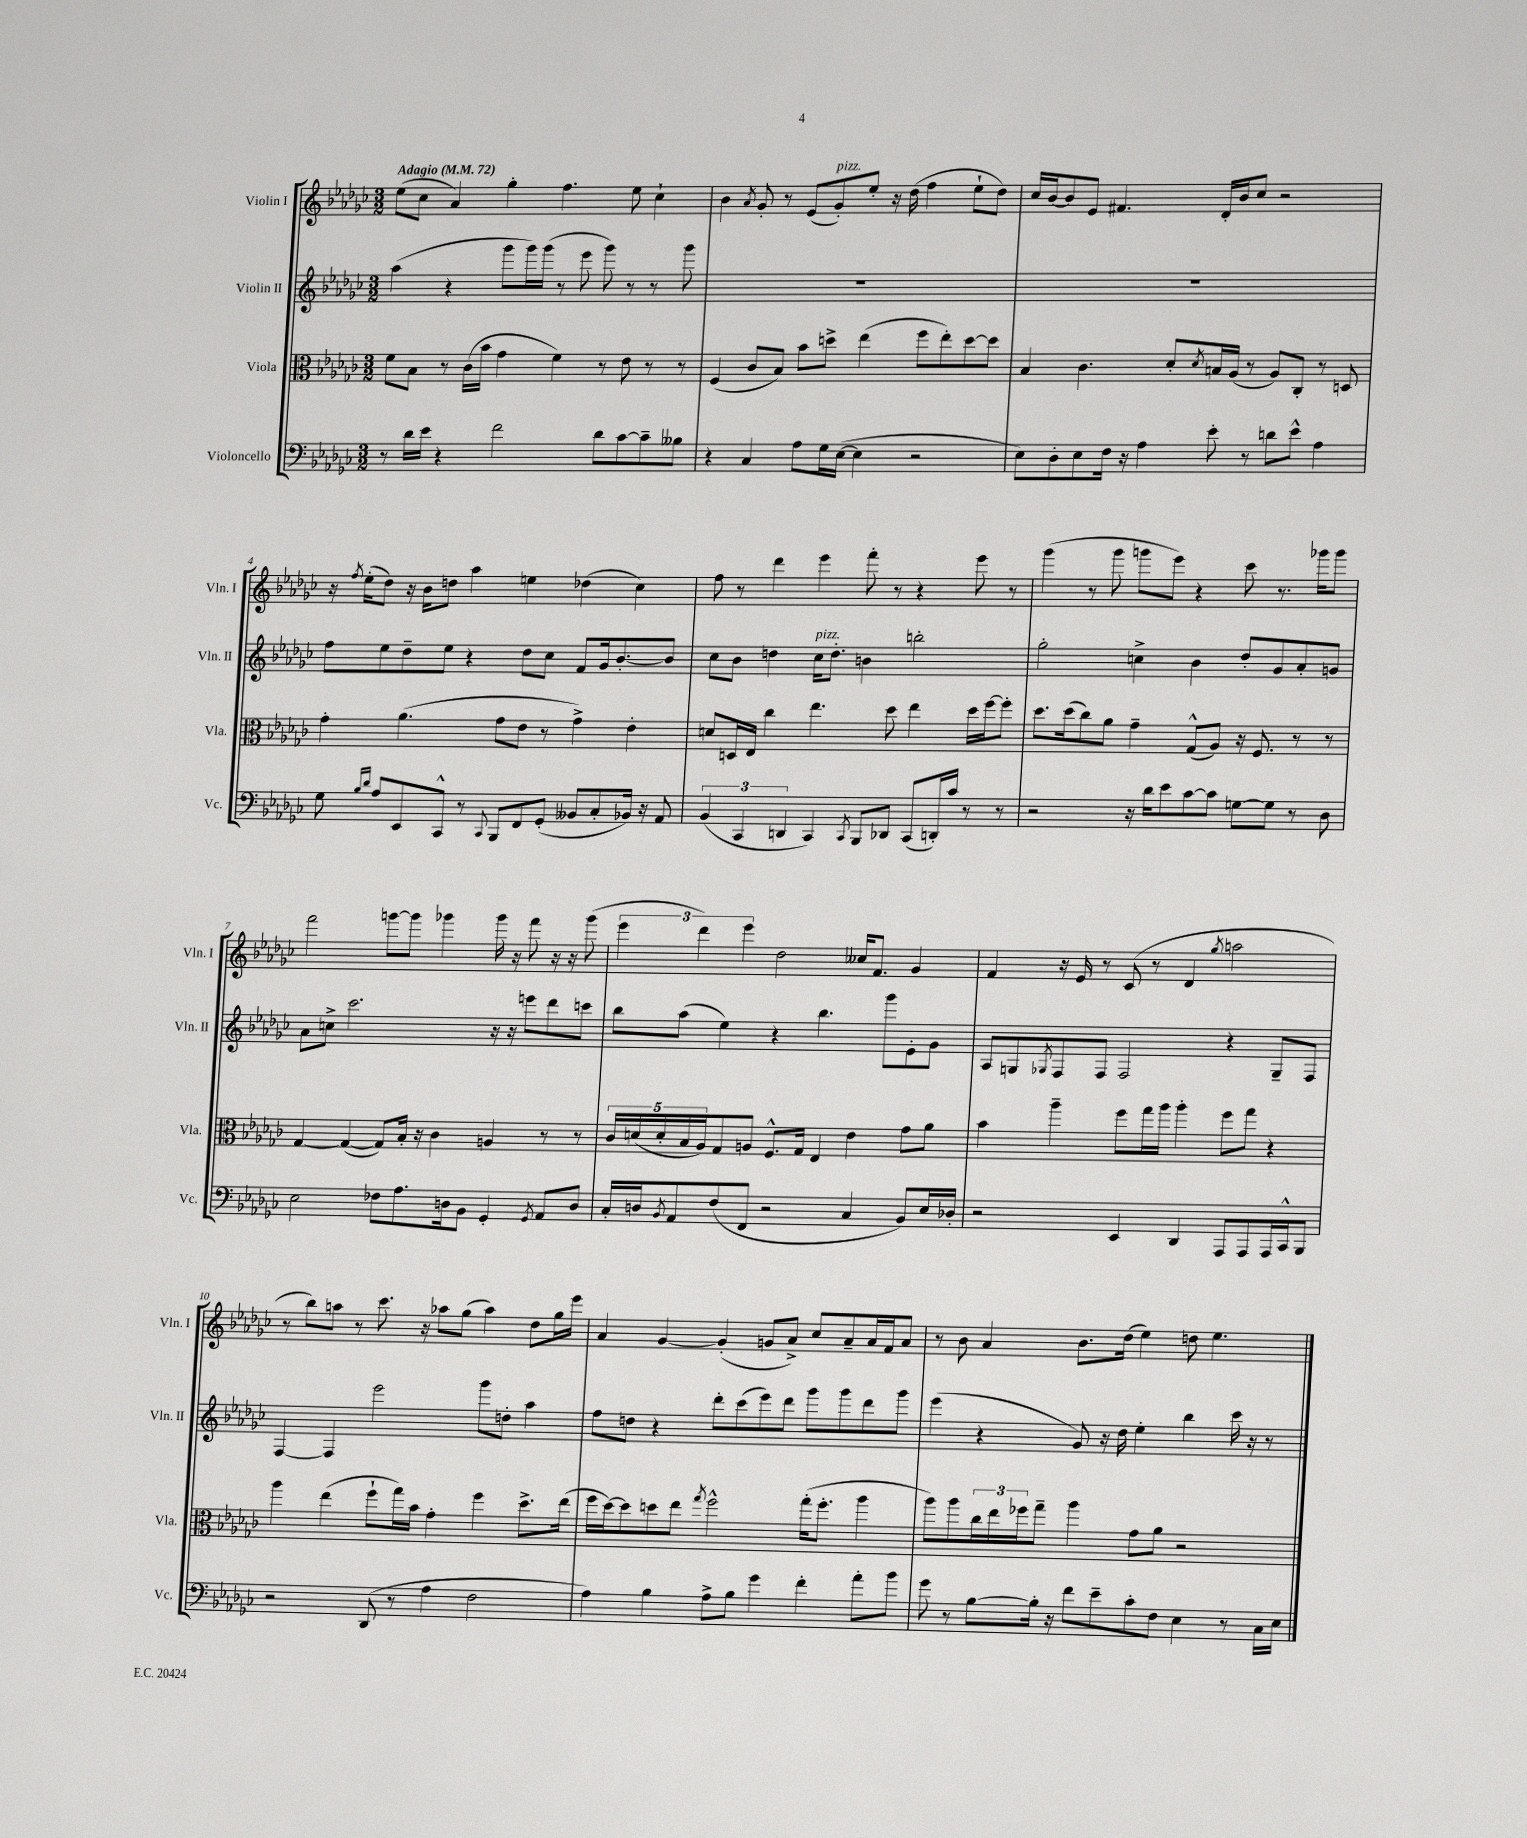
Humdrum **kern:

**kern	**kern	**kern	**kern
*part4	*part3	*part2	*part1
*staff4	*staff3	*staff2	*staff1
*I"Violoncello	*I"Viola	*I"Violin II	*I"Violin I
*I'Vc.	*I'Vla.	*I'Vln. II	*I'Vln. I
*clefF4	*clefC3	*clefG2	*clefG2
*k[b-e-a-d-g-c-]	*k[b-e-a-d-g-c-]	*k[b-e-a-d-g-c-]	*k[b-e-a-d-g-c-]
*M3/2	*M3/2	*M3/2	*M3/2
*MM72	*MM72	*MM72	*MM72
=1	=1	=1	=1
!	!	!	!LO:TX:a:B:t=Adagio
8r	8f\L	(4aa-\	(8ee-\L
16d-\LL	8B-\J	.	8cc-\J
16e-\JJ	.	.	.
4r	8r	4r	4a-/)
.	(16c-\LL	.	.
.	16b-\JJ	.	.
2f\	4g-\	8ggg-\L	4gg-'\
.	.	16ggg-\L)	.
.	.	(16ggg-\JJ	.
.	4f\)	8r	4.ff\
.	.	8eee-\	.
8d-\L	8r	8ggg-\)	.
[8c-\	8e-\	8r	8ee-\
8c-~\]	8r	8r	4cc-`\
8B--X\J	8r	8ggg-\	.
=2	=2	=2	=2
4r	(4F/	1.r	4b-\
.	.	.	8qa-/
4C-/	8c-/L	.	8g-'/
.	8B-/J)	.	8r
8A-\L	8b-\L	.	(8e-/L
!	!	!	!LO:TX:a:i:t=pizz.
16G-\L	8ddn^\J	.	8g-'/)
([16E-\JJ	.	.	.
4E-\]	(4ee-\	.	8ee-'/J
.	.	.	16r
.	.	.	(16dd-\
2r	8ff\L	.	4ff\
.	8ee-'\)	.	.
.	[8dd\	.	8ee-`\L
.	8dd\J]	.	8dd-\J)
=3	=3	=3	=3
8E-\L)	4B-/	1.r	16cc-/LL
.	.	.	[16b-/J
8D-'\	.	.	8b-/]
8E-\	4.c-\	.	8e-/J
16F\Jk	.	.	4.f#X/
16r	.	.	.
4A-\	.	.	.
.	8d-'/L	.	.
.	8qd-/	.	.
8e-'\	16Bn/L	.	16d-'/LL
.	(16A-/JJ	.	16b-/J
8r	8r	.	8cc-/J
8dn\L	8A-/L)	.	2r
8e-^^\J	8C-'/J	.	.
4A-\	8r	.	.
.	8Dn/	.	.
!!LO:LB:g=z
=4	=4	=4	=4
8G-\	4g-'\	8ff\L	16r
.	.	.	8qff/
.	.	.	(16ee-'\KL
16qqB-/LL	.	.	.
16qqd-/JJ	.	.	.
8A-/L	.	8ee-\	8dd-\J)
8EE-/	(4.a-\	8dd-~\	16r
.	.	.	16b-\KL
8CC-^^/J	.	8ee-\J	8ddn\J
8r	.	4r	4aa-\
8qqCC-/	.	.	.
8BBB-/L	8g-\L	.	.
8FF/	8e-\J	8dd-\L	4een\
(8GG-'/J	8r	8cc-\J	.
8BB--X/L	4g-^\)	8f/L	(4dd-X\
8C-'/	.	16g-/k	.
.	.	[8.b-'/	.
16BB-X/Jk)	4e-'\	.	4cc-\)
16r	.	.	.
8AA-/	.	8b-/J]	.
=5	=5	=5	=5
(6BB-/	8dn/L	8cc-\L	8ff\
.	16Dn/L	8b-\J	8r
6CC-/	.	.	.
.	16E-/JJ	.	.
.	4cc-\	4ddn\	4ddd-\
6DDn/	.	.	.
!	!	!LO:TX:a:i:t=pizz.	!
4CC-/)	4.ee-\	16cc-\KL	4eee-\
.	.	8.dd'\J	.
8qCC-/	.	.	.
8BBB-/L	.	4bn\	8fff'\
8DD-X/J	8dd-\	.	8r
(8CC-/L	4ee-\	2bbn'\	4r
16DDn'/L)	.	.	.
16c-/JJ	.	.	.
8r	16dd-\LL	.	8eee-\
.	[16ff\J	.	.
8r	8ff'\J]	.	8r
=6	=6	=6	=6
2r	8.dd-\L	2gg-'\	(4ggg-\
.	(16dd-\k	.	.
.	8cc-\)	.	8r
.	8a-\J	.	8ggg-\
16r	4g-~\	4ccn^\	8gggn\L
16d-\KL	.	.	.
8e-\	.	.	8eee-\J)
[8c-\	(8G-^^/L	4b-\	4r
8c-\J]	8A-/J)	.	.
[8Gn\L	16r	8dd-'/L	8ccc-\
.	8.F/	.	.
8G\J]	.	8g-/	8.r
8r	8r	8a-'/	.
.	.	.	16ggg-X\KL
8D-\	8r	8gn/J	8ggg-\J
!!LO:LB:g=z
=7	=7	=7	=7
2E-\	[4G-/	8a-\L	2fff\
.	.	8ccn^\J	.
.	(4G-/_	2.ccc-\	.
8F-X\L	8G-/L])	.	[8gggn\L
8.A-\	16B-'/Jk	.	8ggg\J]
.	16r	.	.
.	4c-\	.	4ggg-X\
16Dn\k	.	.	.
8BB-\J	.	.	.
4GG-'/	4An/	16r	16ggg-\
.	.	16r	16r
.	.	8eeen\L	8fff\
8qGG-/	.	.	.
8AA-/L	8r	8ddd-\	16r
.	.	.	16r
8D/J	8r	8cccn\J	(8ggg-\
=8	=8	=8	=8
16C-'/LL	20c-/LL	8bb-\L	6eee-\
.	(20dn/	.	.
16Dn/J	.	.	.
.	20d'/	.	.
8qBB-/	.	.	.
8AA-/	.	(8aa-\J	.
.	20B-/	.	.
.	.	.	6ddd-\)
.	20A-/J)	.	.
(8F/	8G-/	4ee-\)	.
.	.	.	6eee-\
8FF/J	8An/J	.	.
2r	8.F^^/L	4r	2dd-\
.	16G-/Jk	.	.
.	4E-/	4.bb-\	.
4C-/	4e-\	.	16cc--X/KL
.	.	.	8.f/J
.	.	8ggg-\L	.
8BB-/L)	8g-\L	8e-'\	4g-/
16E-/L	8a-\J	8g-\J	.
16D-X'/JJ	.	.	.
=9	=9	=9	=9
2r	4b-\	8A-/L	4f/
.	.	8Gn/	.
.	.	8qG-X/	.
.	4aa-~\	8F/	16r
.	.	.	16e-/
.	.	8F/J	8r
4EE-/	8ff\L	2F/	(8c-/
.	16gg-\L	.	8r
.	16aa-\JJ	.	.
4DD-/	4aa-'\	.	4d-/
.	.	.	8qgg-/
8AAA-/L	8ff\L	4r	2aan\
8AAA-/	8gg-\J	.	.
16AAA-/L	4r	8G-~/L	.
16CC-^^/J	.	.	.
8BBB-/J	.	8F/J	.
!!LO:LB:g=z
=10	=10	=10	=10
2r	4aa-\	[4F/	8r
.	.	.	8bb-\L)
.	(4ee-\	4F/]	8aan\J
.	.	.	8r
(8DD-/	8ff`\L	2eee-\	8.ccc-\
8r	16gg-\L)	.	.
.	16b-\JJ	.	16r
4A-\	4g-'\	.	8aa-X\L
.	.	.	(8gg-\J
2F\	4ff\	8ggg-\L	4aa-\)
.	.	8ddn'\J	.
.	8.dd-^\L	4aa-\	8dd-\L
.	.	.	16gg-\L
.	(16ee-\Jk	.	16eee-\JJ
=11	=11	=11	=11
4A-\)	16ff\LL	8ff\L	4a-/
.	[16dd-\J)	.	.
.	8dd-\]	8ddn\J	.
4B-\	8ddn\	4r	[4g-/
.	8ee-\J	.	.
.	8qgg-/	.	.
8A-^\L	2ff^^\	8ddd-'\L	(4g-'/]
8B-\J	.	(8ccc-\	.
4g-\	.	8eee-\)	8gn/L
.	.	8ddd-\J	8a-^/J)
4f'\	(16gg-'\KL	8ggg-\L	8cc-/L
.	8.ff'\J	.	.
.	.	8ggg-\	8a-~/
8a-'\L	4aa-\	8ddd-\	16a-/L
.	.	.	16f/J
8b-\J	.	8ggg-\J	8a-/J
=12	=12	=12	=12
8g-\	8aa-\L)	(4eee-\	8r
8r	8aa-\	.	8b-\
[8B-\L	24cc-\L	4r	4a-/
.	24ee-\	.	.
.	24ff-X\J	.	.
16B-'\Jk]	8gg-~\J	.	.
16r	.	.	.
8f\L	4aa-\	8g-/)	8.b-\L
8e-~\	.	16r	.
.	.	16dd-\	(16dd-\Jk
8c-'\	8g-\L	4ee-'\	4ee-\)
8F\J	8a-\J	.	.
4E-\	2r	4bb-\	8ddn\
.	.	.	4.ee-\
8r	.	16ccc-\	.
.	.	16r	.
16C-\LL	.	8r	.
16E-\JJ	.	.	.
==	==	==	==
*-	*-	*-	*-
